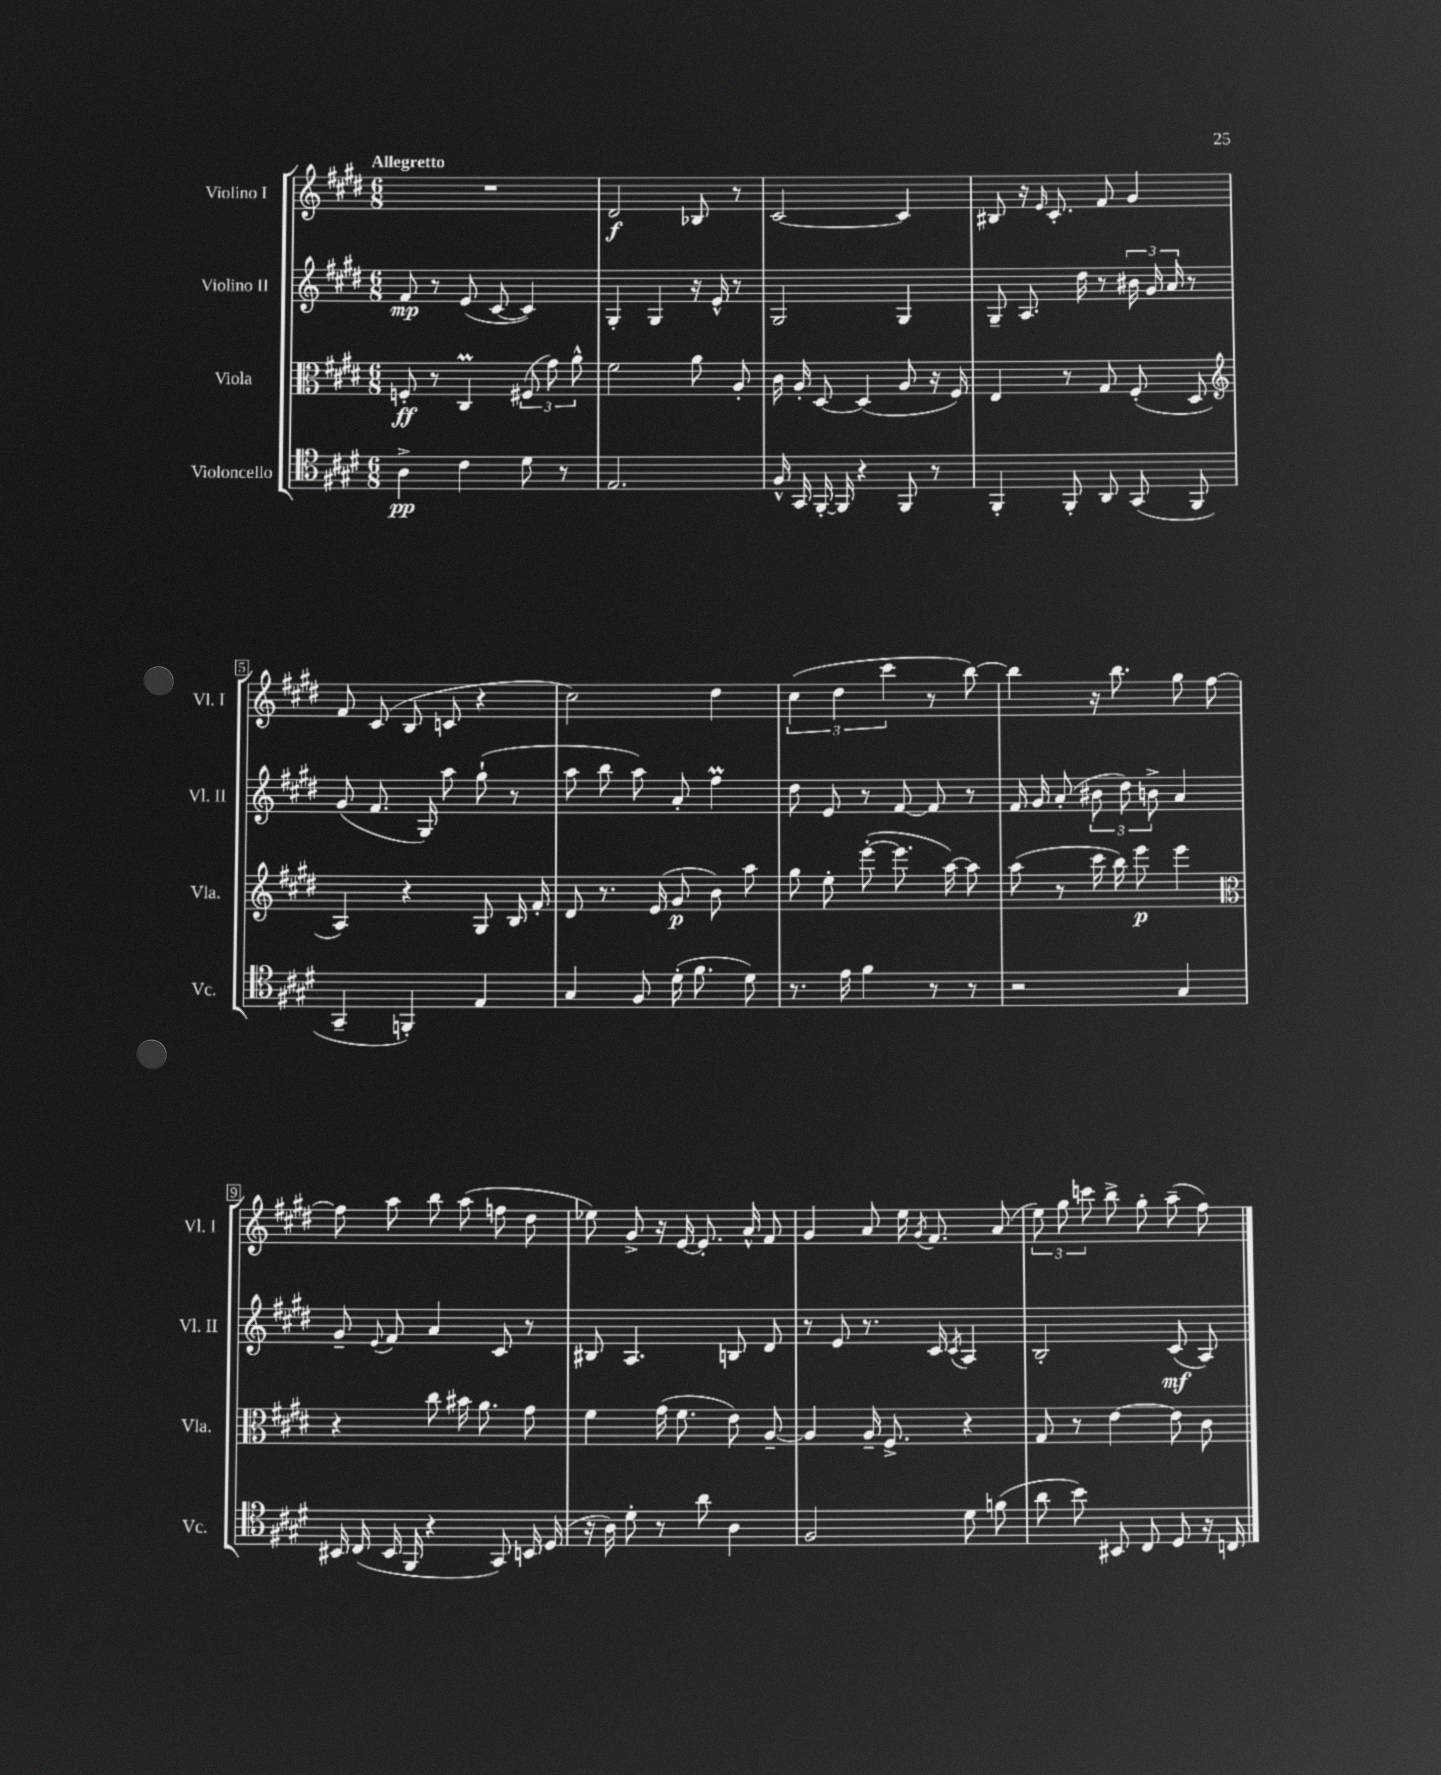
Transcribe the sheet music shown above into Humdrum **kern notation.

**kern	**kern	**kern	**kern
*staff4	*staff3	*staff2	*staff1
*clefC4	*clefC3	*clefG2	*clefG2
*k[f#c#g#d#]	*k[f#c#g#d#]	*k[f#c#g#d#]	*k[f#c#g#d#]
*M6/8	*M6/8	*M6/8	*M6/8
4A^	8F'	8f#	2.r
.	8r	8r	.
4c#	4C#	(8e	.
.	.	[8c#	.
8d#	(12F#	4c#])	.
.	12g#)	.	.
8r	.	.	.
.	12a^^	.	.
=	=	=	=
2.E	2f#	4G#'	2d#
.	.	4G#	.
.	8a	16r	8B-
.	.	16e^^	.
.	8A'	8r	8r
=	=	=	=
16F#^^	16c#	2G#	[2c#
16GG#	16A'	.	.
[16FF#'	[8D#	.	.
16FF#]	.	.	.
4r	(4D#]	.	.
8FF#	8A	4G#	4c#]
8r	16r	.	.
.	16F#)	.	.
=	=	=	=
4FF#'	4E	8G#~	8B#
.	.	8.A	16r
.	.	.	16qqe
.	.	.	8.c#'
8FF#'	8r	.	.
.	.	16dd#	.
8AA	8G#	8r	8f#
(8GG#	(8F#'	24b#	4g#
.	.	24g#	.
.	.	24a	.
8FF#	8D#	8r	.
=	=	=	=
*	*clefG2	*	*
4GG#~	4A)	(8g#	8f#
.	.	8.f#	(8c#
4FF')	4r	.	8B
.	.	16G#)	.
.	.	8aa	8c
4E	8G#	(8gg#`	4r
.	16B	8r	.
.	16f#'	.	.
=	=	=	=
4G#	8d#	8aa	2cc#)
.	8.r	8bb	.
8F#	.	8aa)	.
.	(16e	.	.
(16d#'	8g#	8a'	.
8.f#	.	.	.
.	8b)	4ff#	4dd#
8d#)	8aa	.	.
=	=	=	=
8.r	8gg#	8dd#	(6cc#
.	8ee'	8e	.
.	.	.	6dd#
16e	.	.	.
4f#	([8eee'	8r	.
.	.	.	6ccc#
.	8.eee]	[8f#	.
8r	.	8f#]	8r
.	[16aa)	.	.
8r	8aa]	8r	[8bb)
=	=	=	=
2r	(8aa	16f#	4bb]
.	.	16g#	.
.	8r	(8a'	.
.	16ccc#	12b#	16r
.	16bb)	.	8.bb
.	.	12dd#)	.
.	8eee	.	.
.	.	12b^	.
4G#	4eee	4a	8gg#
.	.	.	[8ff#
=	=	=	=
*	*clefC3	*	*
16BB#	4r	8g#~	8ff#]
(16C#	.	.	.
.	.	8qqe	.
16BB#	.	8f#	8aa
16FF#	.	.	.
4r	8cc#	4a	8bb
.	16b#	.	(8aa
.	8.a	.	.
8GG#)	.	8c#	8ff
16BB	8g#	8r	8dd#
(16D#	.	.	.
=	=	=	=
16r	4f#	8B#	8ee-)
16A)	.	.	.
8d#'	.	4.A	8g#^
8r	(16g#	.	16r
.	8.f#	.	[16e
8a	.	.	8.e']
4A	8e)	8B	.
.	.	.	16a^^
.	[8A~	8d#	8f#
=	=	=	=
2F#	4A]	8r	4g#
.	.	8e	.
.	16A~	8.r	8a
.	8.F#^	.	.
.	.	.	16ee
.	.	.	8qg#
.	.	16c#	8.f#
.	.	8qc#	.
8d#	4r	4A	.
(8f	.	.	(8a
=	=	=	=
8a	8G#	2B'	12ee)
.	.	.	12gg#
8b)	8r	.	.
.	.	.	12ccc
8BB#	[4e	.	8bb^
8C#	.	.	8gg#'
8D#	8e]	(8c#	(8aa~
16r	8c#	8A)	8ff#)
16C	.	.	.
==	==	==	==
*-	*-	*-	*-
